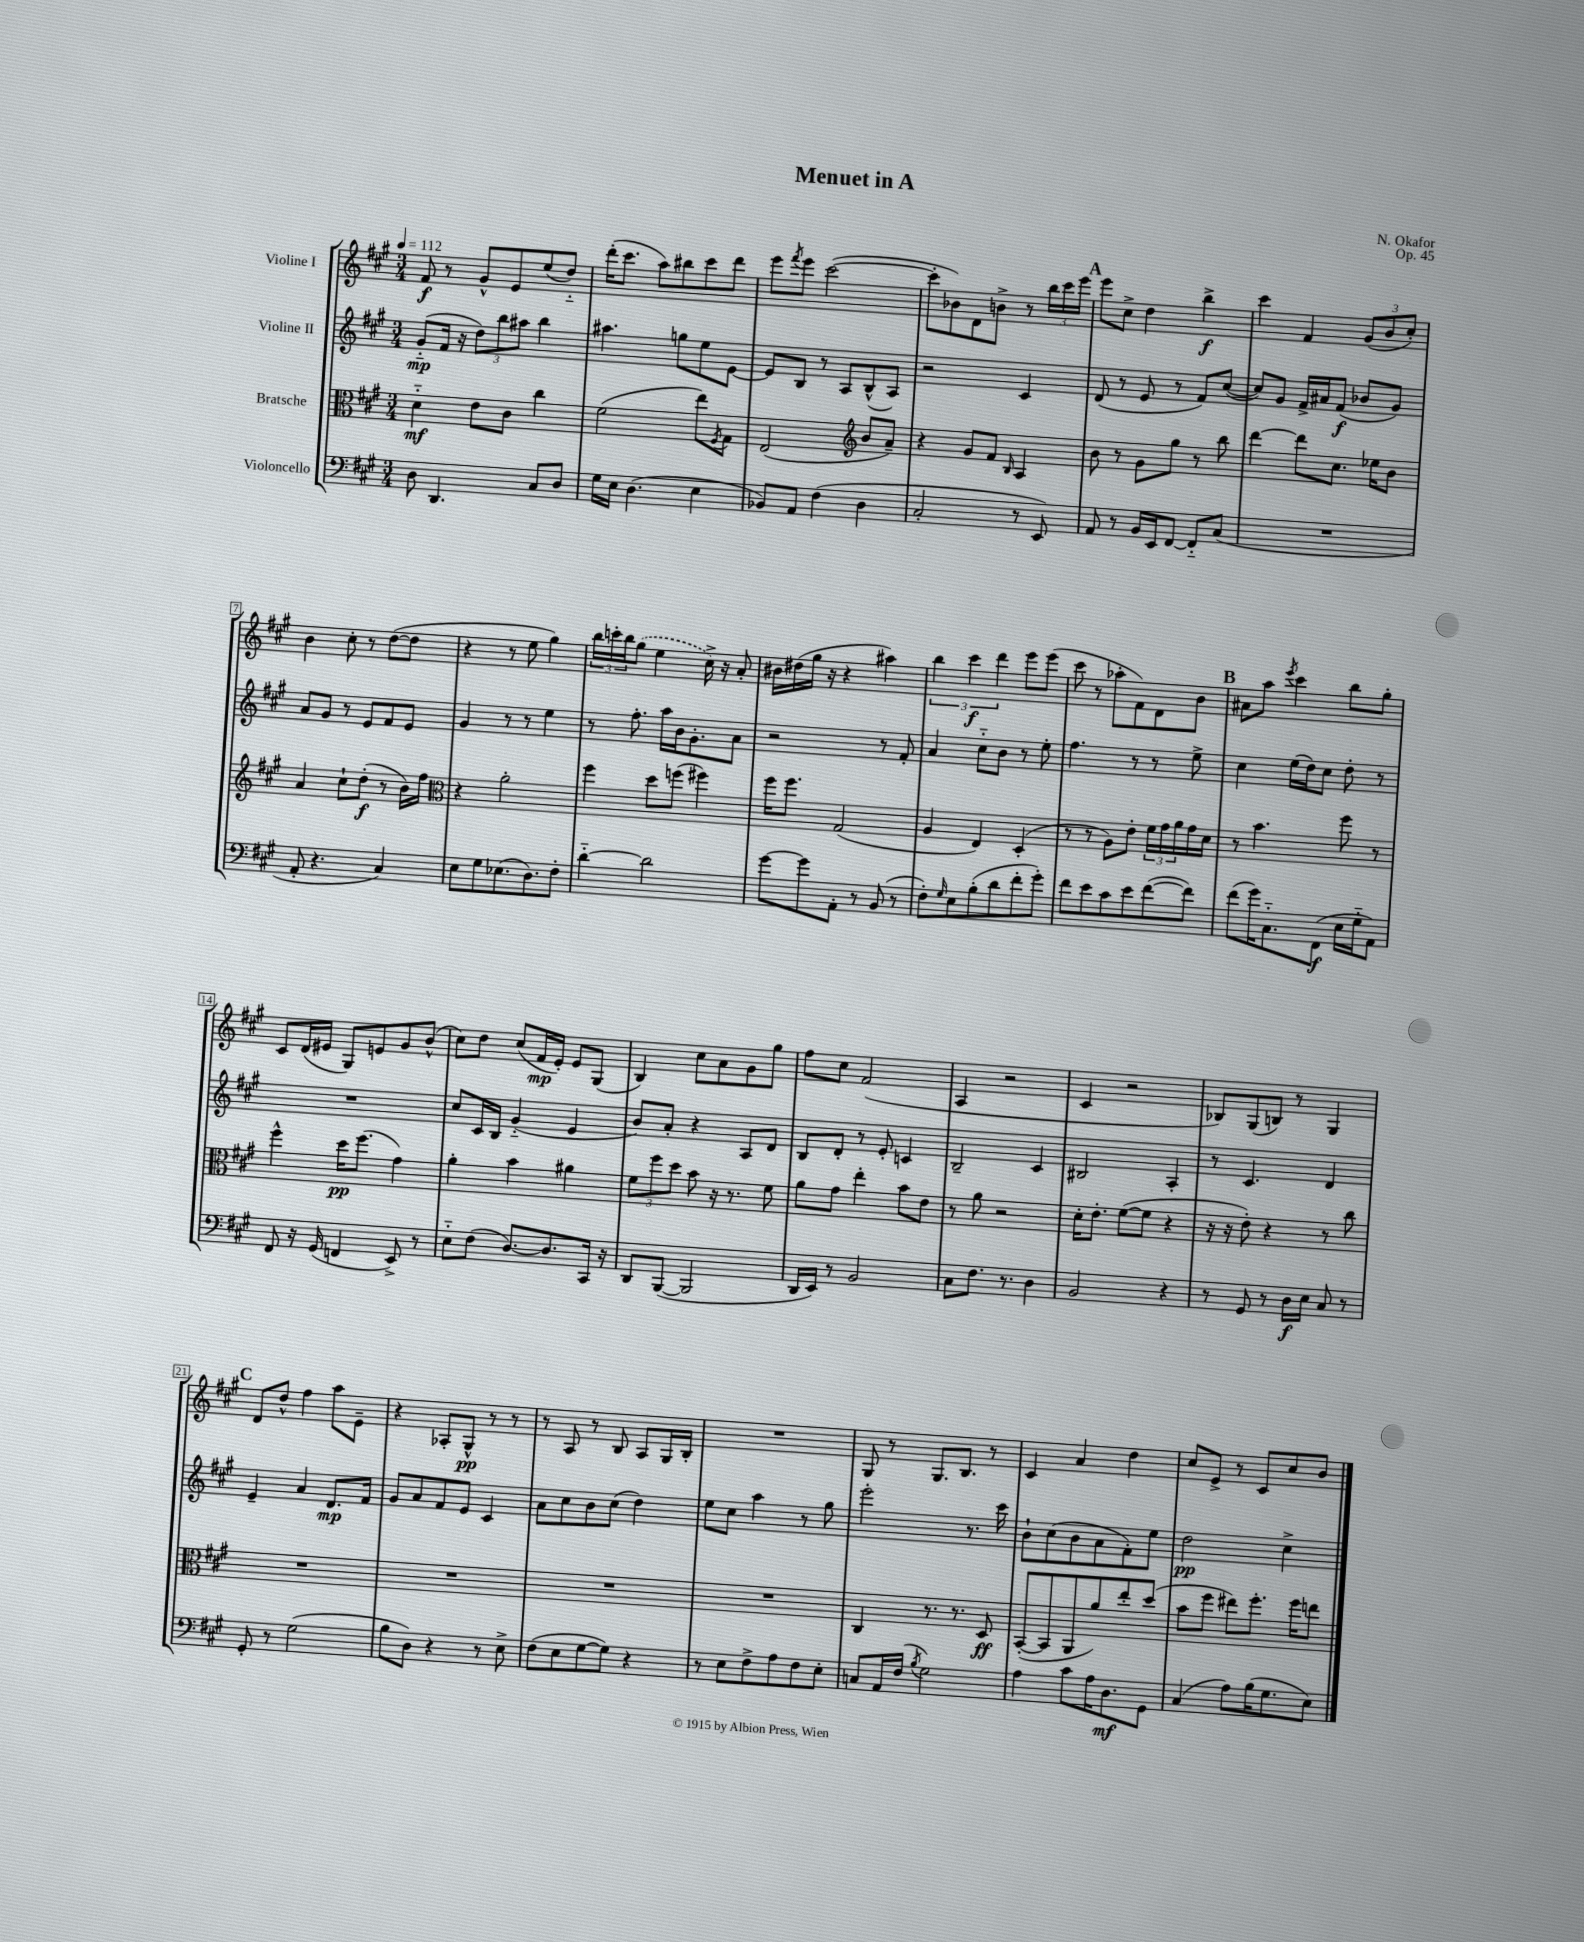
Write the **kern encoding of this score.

**kern	**kern	**kern	**kern
*staff4	*staff3	*staff2	*staff1
*clefF4	*clefC3	*clefG2	*clefG2
*k[f#c#g#]	*k[f#c#g#]	*k[f#c#g#]	*k[f#c#g#]
*M3/4	*M3/4	*M3/4	*M3/4
*MM112	*MM112	*MM112	*MM112
8D\	4d'~\	(8g#'~/L	8f#/
4.DD/	.	16f#/Jk	8r
.	.	16r	.
.	8e\L	12dd\L)	8g#^^/L
.	.	12bb\	.
.	8c#\J	.	8e/
.	.	12aa#\J	.
8C#/L	4cc#\	4bb\	(8ee/
8D/J	.	.	8dd'~/J)
=	=	=	=
16G#\LL	(2f#\	4.aa#\	(16ddd'\LK
16E\JJ	.	.	8.ccc#\J
(4.D\	.	.	.
.	.	.	8aa\L)
.	.	8gg\L	8bb#\
4E\	8ee\L)	8ee\	8ccc#\
.	8qF#/	.	.
.	8G#\J	[8e\J	8ddd\J
=	=	=	=
8BB-/L)	(2E/	8e/]L	8eee\L
.	.	.	8qfff#/
8AA/J	.	8B/J	8eee\J
(4F#\	.	8r	([2ccc#\
.	.	8A/L	.
*	*clefG2	*	*
4D\	8b/L	(8B^^/	.
.	8a~/J)	8A/J)	.
=	=	=	=
2C#'/	4r	2r	8ccc#'\]L
.	.	.	8b-\)
.	8g#/L	.	8d\
.	8f#/J	.	8b^\J
.	16qqB/	.	.
8r	4A/	4c#/	8r
8EE/)	.	.	24bb\LL
.	.	.	24ccc#\
.	.	.	24eee\JJ
=	=	=	=
8AA/	8b\	(8d/	8eee\L
8r	8r	8r	8cc#^\J
16BB/LL	8g#\L	8e/	4dd\
16EE/J	.	.	.
[8FF#/J	8gg#\J	8r	.
8FF#'~/]L	8r	8f#/L)	4bb^\
(8C#/J	8bb\	([8cc#/J	.
=	=	=	=
2.r	[4ddd\	8cc#/]L)	4ccc#\
.	.	8g#/J	.
.	8ddd\]L	16f#^/LL	4f#/
.	.	16a#/J	.
.	8.cc#\J	(8f#/J	.
.	.	8b-/L	(12g#/L
.	16ee-\LK	.	.
.	.	.	12b/
.	8b\J	8g#/J)	.
.	.	.	12cc#'/J)
=	=	=	=
8AA'/	4a/	8a/L	4b\
4.r	.	8g#/J	.
.	8cc#`\L	8r	8cc#'\
.	(8dd'\J	8e/L	8r
4C#/)	8r	8f#/	([8dd\L
.	16b\LL)	8e/J	8dd\]J
.	16ff#\JJ	.	.
=	=	=	=
*	*clefC3	*	*
8E\L	4r	4g#/	4r
8G#\	.	.	.
(8.E-\	2a'\	8r	8r
.	.	8r	8ee\
8.D\)	.	.	.
.	.	4ee\	4gg#\)
8F#'\J	.	.	.
=	=	=	=
[4d'~\	4ff#\	8r	24bb\LL
.	.	.	24ccc'\
.	.	.	24bb\J
.	.	8.ff#'\	(8gg#\J
2d\]	8dd\L	.	4ee\
.	.	16aa\LL	.
.	(8ff\J	16b\J	.
.	.	8.g#'\	.
.	4ff#\)	.	16cc#^\)
.	.	.	16r
.	.	8a\J	8a'/
=	=	=	=
[8g#\L	16ff#\LK	2r	16b#\LL
.	8.ff#\J	.	(16dd#\
8g#\]	.	.	16gg#\JJ
.	.	.	16r
8AA'\J	(2G#/	.	4r
8r	.	.	.
(8BB/	.	8r	4aa#\)
8r	.	8f#'/	.
=	=	=	=
8F#'\L)	4A/	4a/	6bb\
16qqG#/	.	.	.
8E\	.	.	.
.	.	.	6ccc#\
(8B'\	4E/)	8cc#'~\L	.
.	.	.	6ddd\
8d\	.	8b\J	.
8f#'\	(4D'/	8r	8eee\L
8g#'\J)	.	8ee'\	(8eee\J
=	=	=	=
8f#\L	8r	4.ff#\	8ccc#\
8e\	8r	.	8r
8c#\	8A\L)	.	8aa-'\L
8e\	8e'\J	8r	8f#\)
([8f#\	24f#\LL	8r	8d\
.	24g#\	.	.
.	24a\	.	.
8f#\]J)	16g#\	8ee^\	8b\J
.	16d\JJ	.	.
=	=	=	=
(8f#\L	8r	4cc#\	8a#\L
16g#\K)	4.b\	.	8aa\J
8.C#'~\	.	.	.
.	.	.	8qeee/
.	.	(16ee\LL	4ccc#\
.	.	16dd\J)	.
(8FF#\J	.	8cc#\J	.
16E\LL	8ff#\	8dd'\	8bb\L
16G#'~\J	.	.	.
8AA\J)	8r	8r	8gg#'\J
=	=	=	=
8FF#/	4ff#^^\	2.r	8c#/L
16r	.	.	(16d/L
(16GG#/	.	.	16e#/JJ
4FF/	16dd\LK	.	8G#/L)
.	(8.ff#\J	.	.
.	.	.	8e/
8EE^/)	4g#\)	.	8g#/
8r	.	.	(8b^^/J
=	=	=	=
8E'~\L	4a'\	8cc#/L	8cc#\L)
(8F#\J	.	16c#/L	8dd\J
.	.	16B/JJ	.
[8.D/L)	4b\	(4g#'~/	(8cc#/L
.	.	.	16f#/L
8.D/]	.	.	16e'/JJ)
.	4a#\	4e/	8e/L
16CC#/Jk	.	.	(8G#/J
16r	.	.	.
=	=	=	=
8DD/L	12f#\L	8b/L)	4B/)
.	12ff#\	.	.
([8BBB/J	.	8a'/J	.
.	12dd\J	.	.
2BBB/]	8b\	4r	8cc#\L
.	16r	.	8a\
.	8.r	.	.
.	.	8A/L	8g#\
.	8f#\	8d/J	8gg#\J
=	=	=	=
16DD/LL	8a\L	8B/L	8ff#\L
16EE/JJ)	.	.	.
8r	8g#\J	8d'/J	8cc#\J
2BB/	4ee'\	8r	(2f#/
.	.	8e'/	.
.	8b\L	4c/	.
.	8e\J	.	.
=	=	=	=
8C#\L	8r	2B~/	4A/
8.F#\J	8a\	.	.
.	2r	.	2r
8.r	.	.	.
4D\	.	4c#/	.
=	=	=	=
2BB/	16d'\LK	2B#/	4c#/
.	8.e'\J	.	.
.	([8f#\L	.	2r
.	8f#\]J	.	.
4r	4r	4A'/	.
=	=	=	=
8r	16r	8r	8B-/L)
.	16r	.	.
8GG#/	8e'\)	4.c#/	(8G#/
8r	4r	.	8B/J)
16D\LL	.	.	8r
16E\JJ	.	.	.
8C#/	8r	4d/	4G#/
8r	8cc#\	.	.
=	=	=	=
8GG#'/	2.r	4e~/	8d/L
8r	.	.	8dd^^/J
(2G#\	.	4a/	4ff#\
.	.	8.d/L	8aa\L
.	.	.	8e~\J
.	.	16f#/Jk	.
=	=	=	=
8B\L	2.r	8g#/L	4r
8D\J)	.	8a/	.
4r	.	8f#/	8A-'/L
.	.	8e/J	8G#^^/J
8r	.	4c#/	8r
8E^\	.	.	8r
=	=	=	=
(8F#\L	2.r	8a\L	8r
8E\	.	8cc#\	8A/
[8G#\	.	8b\	8r
8G#\]J)	.	(8cc#\J	8B/
4r	.	4dd\)	8A/L
.	.	.	16G#/L
.	.	.	16B'/JJ
=	=	=	=
8r	2.r	8ee\L	2.r
8E\L	.	8cc#\J	.
8F#^\	.	4aa\	.
8A\	.	.	.
8F#\	.	8r	.
8E'\J	.	8gg#\	.
=	=	=	=
8C/L	4C#/	2eee'\	8G#/
16AA/L	.	.	8r
(16F#/JJ	.	.	.
8qB/	.	.	.
2G#\)	8.r	.	8.G#/L
.	8.r	.	8.B/J
.	.	8.r	.
.	8D/	.	8r
.	.	16ccc#\	.
=	=	=	=
4A\	([8BB'/L	8b`\L	4c#/
.	8BB/]	(8cc#\	.
8c#\L	8AA/	8b\	4a/
16A\K	8a/)	8a\	.
8.D\	.	.	.
.	8ee'/	8f#'\)	4dd\
8GG#\J	(8dd/J	8ee\J	.
=	=	=	=
(4C#/	8b\L	2dd\	8cc#/L
.	8ff#\J	.	8e^/J
8A\L)	8ee#\L)	.	8r
(16B\K	8.ff#'\J	.	8c#/L
8.G#\	.	.	.
.	.	4cc#^\	8cc#/
.	16ff#\LK	.	.
8E\J)	8ee\J	.	8b/J
==	==	==	==
*-	*-	*-	*-
